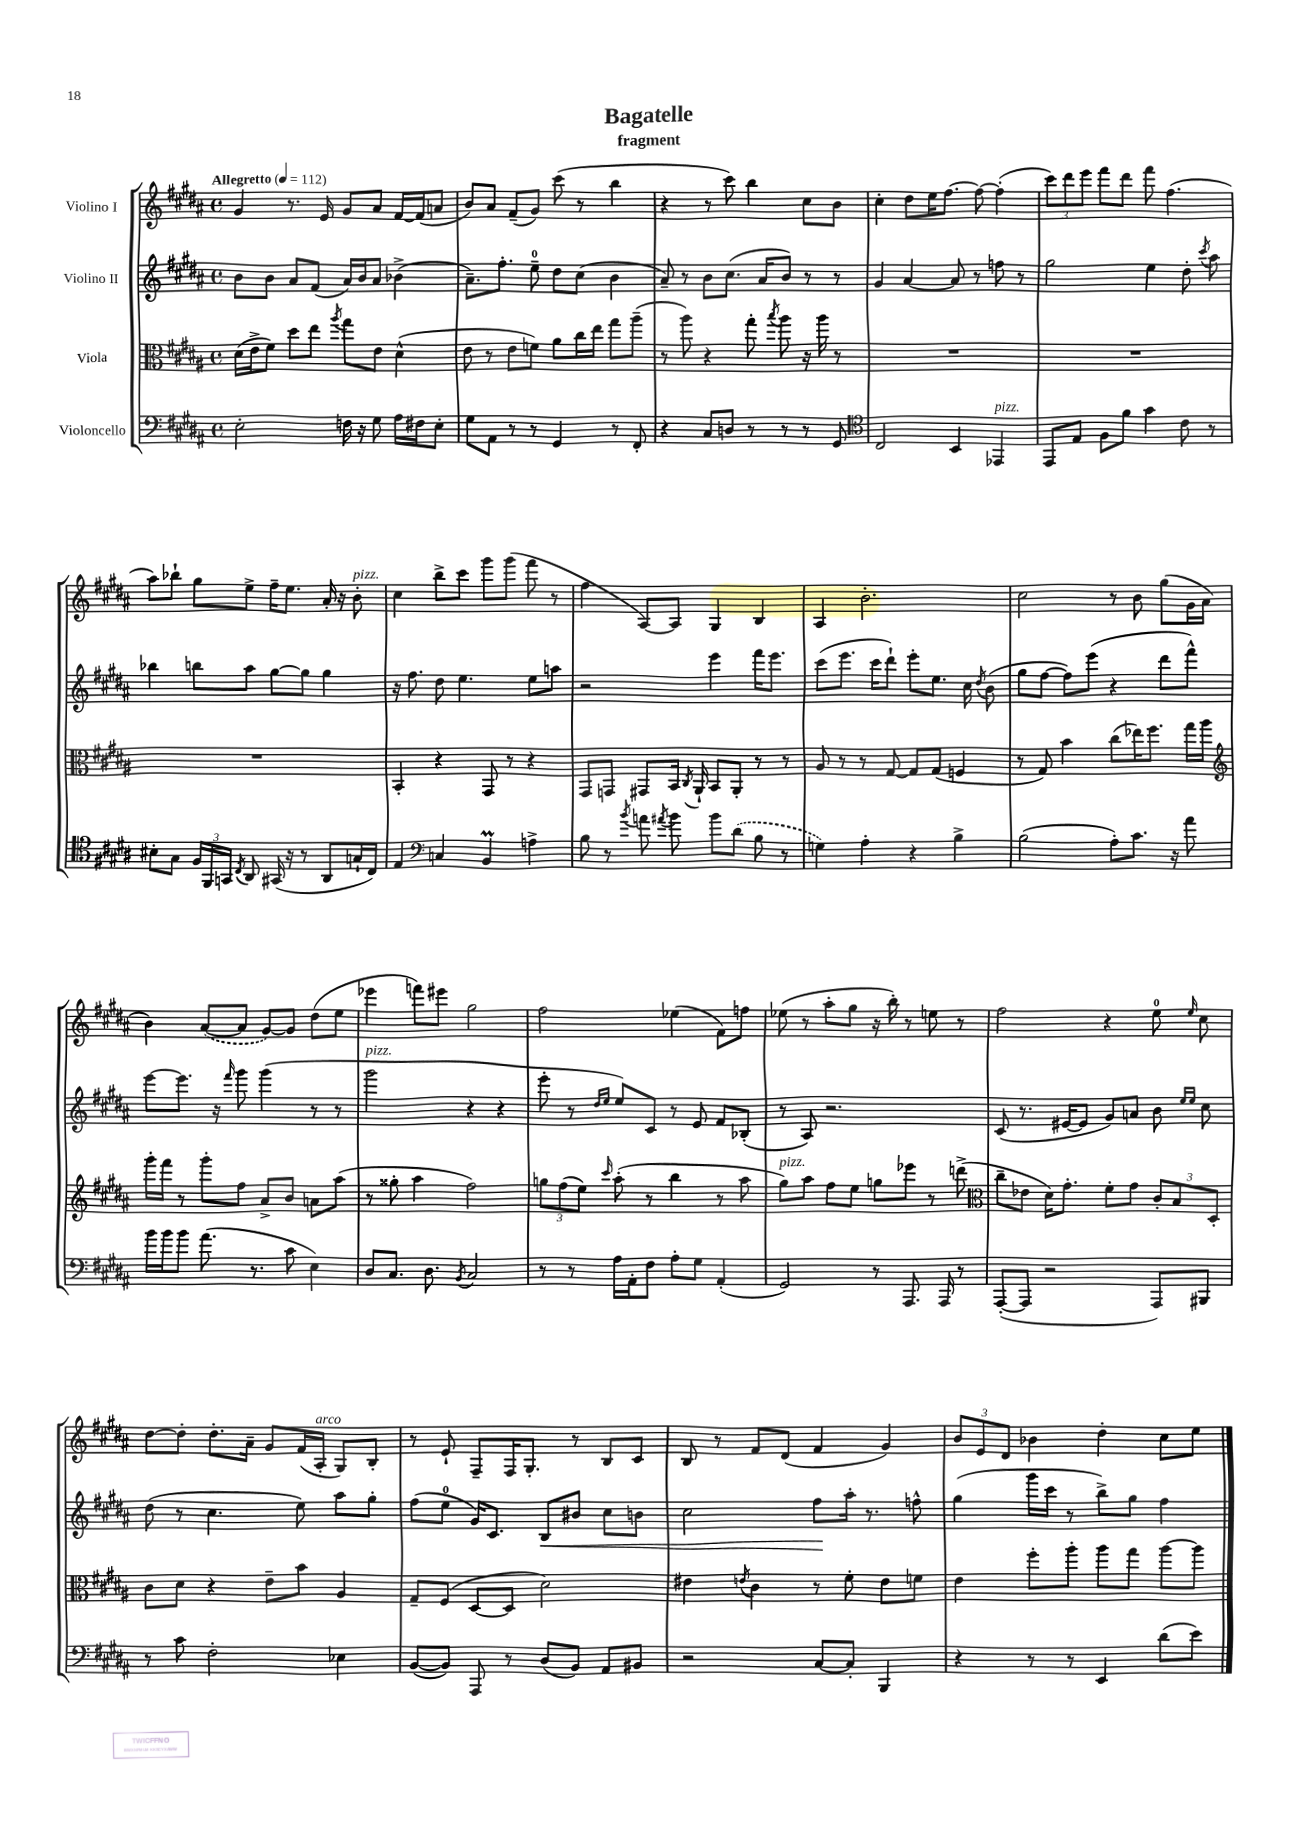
\header { title = "Bagatelle" subtitle = "fragment" }
<<
\new StaffGroup <<
\new Staff = "s0" \with { instrumentName = "Violino I" } {
    \clef treble \key b \major \defaultTimeSignature \time 4/4 \tempo "Allegretto" 4 = 112
    \autoBeamOff gis'4 r8. e'16 gis'8[ ais'8] fis'16[~ fis'16( a'8] |
    b'8[) ais'8] fis'8[--( gis'8]) cis'''8( r8 b''4 |
    r4 r8 cis'''8) b''4 cis''8[ b'8] |
    cis''4-. dis''8[ e''16 fis''8.]~ fis''8~ fis''4-.( |
    \tuplet 3/2 { cis'''8[) dis'''8 e'''8] } fis'''8[ dis'''8] fis'''8 fis''4.( |
    ais''8[) bes''8]-! gis''8[ e''8]-> fis''16[-- e''8.] ais'16-. r16 b'8-.^\markup { \italic "pizz." } |
    cis''4 b''8[-> cis'''8] gis'''8[ gis'''8]( fis'''8 r8 |
    fis''4 ais8[~) ais8] gis4 b4 |
    ais4 b'2.-. |
    cis''2 r8 b'8 gis''8[( gis'16 ais'16] |
    b'4) \once \slurDashed ais'8[~( ais'8] gis'8[~) gis'8] dis''8[( e''8] |
    ees'''4 f'''8[) eis'''8] gis''2 |
    fis''2 ees''4( fis'8[) f''8] |
    ees''8( r8 ais''8[-. gis''8] r16 b''16-.) r8 e''8 r8 |
    fis''2 r4 e''8-0 \grace { e''16 } cis''8 |
    dis''8[~ dis''8]-. dis''8.[-. ais'16]-- gis'8[ fis'16( ais16]-.^\markup { \italic "arco" } gis8[) b8]-. |
    r8 e'8-! fis8[-- fis16 gis8.]-. r8 b8[ cis'8] |
    b8 r8 fis'8[ dis'8]( fis'4 gis'4) |
    \tuplet 3/2 { b'8[ e'8 dis'8] } bes'4 dis''4-. cis''8[ e''8] \bar "|." |
}
\new Staff = "s1" \with { instrumentName = "Violino II" } {
    \clef treble \key b \major \defaultTimeSignature \time 4/4
    \autoBeamOff b'8[ b'8] ais'8[ fis'8]( ais'16[) b'16 ais'8] bes'4->( |
    ais'8.[--) fis''8.]-. e''8-0-- dis''8[ cis''8]( b'4 |
    ais'8--) r8 b'8[ cis''8.]( ais'16[ b'8]) r8 r8 |
    gis'4 ais'4~ ais'8 r8 f''8 r8 |
    gis''2 e''4 dis''8-. \acciaccatura { cis'''8 } ais''8 |
    bes''4 b''8[ ais''8] gis''8[~ gis''8] gis''4 |
    r16 fis''8. dis''8 e''4. e''8[ a''8] |
    r2 e'''4 fis'''16[ e'''8.] |
    cis'''8[( e'''8.] cis'''16[ dis'''8]-!) e'''8[-. e''8.] cis''16 \acciaccatura { dis''8 } b'8( |
    gis''8[ fis''8]~ fis''8[) e'''8]( r4 dis'''8[ fis'''8]-^) |
    e'''8[~ e'''8.] r16 \grace { fis'''16 } gis'''8 gis'''4( r8 r8 |
    gis'''2^\markup { \italic "pizz." } r4 r4 |
    e'''8-. r8 \grace { dis''16[ e''16] } e''8[) cis'8] r8 e'8 fis'8[ bes8]-.( |
    r8 ais8) r2. |
    cis'8( r8. eis'16[~ eis'8] gis'8[) a'8] b'8 \grace { e''16[ e''16] } cis''8 |
    dis''8( r8 cis''4. e''8) ais''8[ gis''8]-. |
    fis''8[( e''8]-0 gis'16[) cis'8.] b8[\< bis'8] cis''8[ b'8] |
    cis''2 fis''8[\! ais''16]-. r8. f''8-^ |
    gis''4( gis'''16[ cis'''16] r8 b''8[->) gis''8] fis''4 \bar "|." |
}
\new Staff = "s2" \with { instrumentName = "Viola" } {
    \clef alto \key b \major \defaultTimeSignature \time 4/4
    \autoBeamOff dis'16[( e'16-> fis'8]) dis''8[ e''8] \acciaccatura { ais''8 } gis''8[ e'8] dis'4-^( |
    e'8 r8 e'8[ f'8]) ais'8[ cis''16 e''16] gis''8[ ais''8]--( |
    r8 ais''8) r4 gis''8-. \acciaccatura { b''8 } ais''8 r16 ais''16 r8 |
    R1 |
    R1 |
    R1 |
    b,4-. r4 gis,8 r8 r4 |
    gis,8[ g,8] gis,8[ b,16] \acciaccatura { cis8 } ais,16-! b,8[ ais,8]-. r8 r8 |
    ais8 r8 r8 gis8~ gis8[ gis8]( f4 |
    r8 gis8) b'4 cis''8[( ees''16) fis''8.] gis''16[ ais''16] |
    \clef treble gis'''16[-. fis'''16] r8 gis'''8[-. fis''8] ais'8[-> b'8] a'8[ ais''8]( |
    r8 gisis''8-. ais''4 fis''2) |
    \tuplet 3/2 { g''8[ fis''8( e''8]) } \grace { cis'''16 } ais''8-.( r8 b''4 r8 ais''8 |
    gis''8[^\markup { \italic "pizz." }) ais''8] fis''8[ e''8] g''8[ ees'''8] r8 d'''8->( |
    \clef alto cis''8[-- ees'8] dis'16[) gis'8.]-. fis'8[-. gis'8] \tuplet 3/2 { cis'8[-. b8 dis8]-. } |
    cis'8[ dis'8] r4 e'8[-- b'8] ais4 |
    gis8[-- fis8]( dis8[~ dis8] dis'2) |
    eis'4 \acciaccatura { e'8 } cis'4 r8 fis'8-. e'8[ f'8] |
    e'4 fis''8[-. ais''8]-. ais''8[ gis''8] ais''8[~ ais''8] \bar "|." |
}
\new Staff = "s3" \with { instrumentName = "Violoncello" } {
    \clef bass \key b \major \defaultTimeSignature \time 4/4
    \autoBeamOff e2-. f16 r16 gis8 ais16[ fis16 e8]-. |
    gis8[ ais,8] r8 r8 gis,4 r8 fis,8-. |
    r4 cis8[ d8] r8 r8 r8 gis,8 |
    \clef tenor cis2 b,4 ees,4^\markup { \italic "pizz." } |
    e,8[ e8] fis8[ fis'8] gis'4 cis'8 r8 |
    bis8[-. gis8] \tuplet 3/2 { fis16[ fis,16 g,16] } \acciaccatura { cis8 } ais,8 gis,16( r16 r8 ais,8[ g16-! cis16]) |
    e4 \clef bass c4 b,4\prall a4-> |
    b8 r8 \acciaccatura { b'8 } a'8 \acciaccatura { ais'8 } b'8 b'8[ \once \slurDashed dis'8]( b8 r8 |
    g4) ais4-. r4 b4-> |
    b2( ais8[-.) cis'8.] r16 ais'8 |
    b'16[ b'16 b'8] ais'8.( r8. cis'8 e4) |
    dis8[ cis8.] dis8. \acciaccatura { b,8 } cis2 |
    r8 r8 ais16[ ais,16-. fis8] ais8[-. gis8] ais,4-.( |
    gis,2) r8 ais,,8. ais,,16 r8 |
    ais,,8[~-.( ais,,8] r2 ais,,8[) bis,,8] |
    r8 cis'8 fis2-. ees4 |
    b,8[~( b,8]) ais,,8 r8 dis8[( b,8]) ais,8[ bis,8] |
    r2 cis8[~ cis8]-. b,,4 |
    r4 r8 r8 e,4 dis'8[( e'8]) \bar "|." |
}
>>
>>
\layout { \context { \Score \remove "Bar_number_engraver" } }
